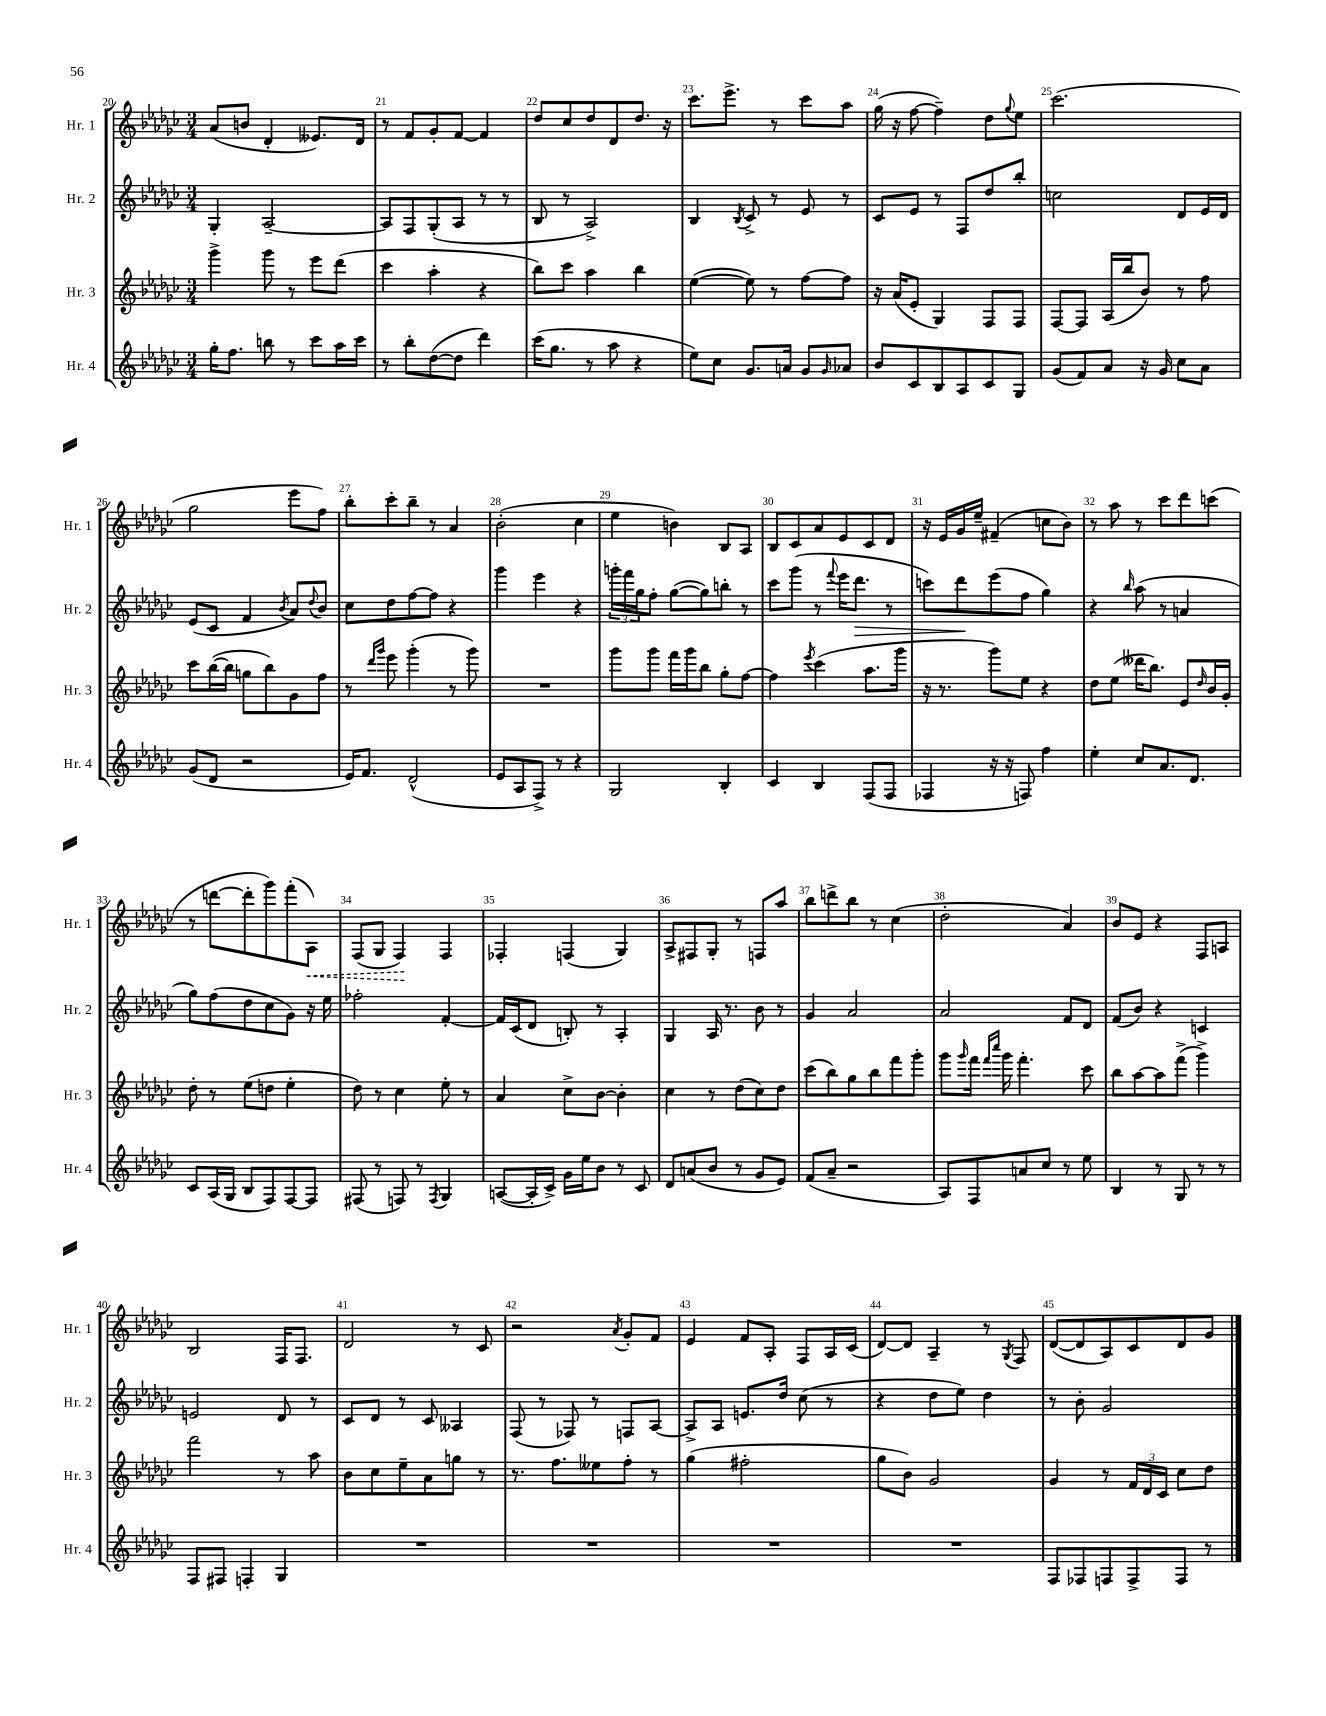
<<
\new StaffGroup <<
\new Staff = "s0" \with { instrumentName = "Hr. 1" shortInstrumentName = "Hr. 1" } {
    \clef treble \key ges \major \numericTimeSignature \time 3/4
    aes'8( b'8 des'4-. eeses'8.) des'16 |
    r8 f'8 ges'8-. f'8~ f'4 |
    des''8 ces''8 des''8 des'8 des''8. r16 |
    ces'''8. ees'''8.-> r8 ces'''8 aes''8 |
    ges''16( r16 f''8~ f''4--) des''8 \appoggiatura { ges''8 } ees''8 |
    ces'''2.( |
    ges''2 ees'''8 f''8) |
    bes''8-. ces'''8-. bes''8-- r8 aes'4 |
    bes'2-.( ces''4 |
    ees''4 b'4) bes8 aes8 |
    bes8 ces'8 aes'8 ees'8 ces'8 des'8 |
    r16 ees'16 ges'16 ees''16-- fis'4--( c''8 bes'8) |
    r8 aes''8 r8 ces'''8 des'''8 c'''8( |
    r8 d'''8~ d'''8-. ges'''8) f'''8-.( \once \override Hairpin.style = #'dashed-line aes8\<) |
    f8( ges8 f4\!) f4 |
    fes4-. f4( ges4) |
    aes8-> fis8 ges8-. r8 f8 aes''8 |
    bes''8 d'''8-> bes''8 r8 ces''4( |
    des''2-. aes'4) |
    bes'8 ees'8 r4 f8 a8 |
    bes2 f16 f8. |
    des'2 r8 ces'8 |
    r2 \acciaccatura { aes'8 } ges'8-. f'8 |
    ees'4 f'8 aes8-. f8 aes16 ces'16( |
    des'8~) des'8 aes4-- r8 \acciaccatura { ges8 } f8 |
    des'8~( des'8 aes8) ces'8 des'8 ges'8 \bar "|." |
}
\new Staff = "s1" \with { instrumentName = "Hr. 2" shortInstrumentName = "Hr. 2" } {
    \clef treble \key ges \major \numericTimeSignature \time 3/4
    ges4-. aes2~-- |
    aes8 f8 ges8-.( aes8 r8 r8 |
    bes8 r8 aes2->) |
    bes4 \acciaccatura { bes8 } ces'8-> r8 ees'8 r8 |
    ces'8 ees'8 r8 f8 des''8 bes''8-. |
    c''2 des'8 ees'16 des'16 |
    ees'8( ces'8 f'4 \acciaccatura { bes'8 } aes'8) \appoggiatura { des''8 } bes'8 |
    ces''8 des''8 f''8~ f''8 r4 |
    ges'''4 ees'''4 r4 |
    \tuplet 3/2 { g'''16-. f'''16 ges''16 } f''8-. ges''8~( ges''8) b''8-. r8 |
    ces'''8 ges'''8( r8 \appoggiatura { f'''8 } ees'''16 des'''8.\> r8 |
    c'''8) des'''8\! ees'''8( f''8 ges''4) |
    r4 \grace { bes''16 } aes''8( r8 a'4 |
    ges''8) f''8( des''8 ces''8 ges'8) r16 ees''16 |
    fes''2-. f'4~-. |
    f'16 ces'16( des'8 b8-.) r8 aes4-. |
    ges4 aes16 r8. bes'8 r8 |
    ges'4 aes'2 |
    aes'2 f'8 des'8 |
    f'8( bes'8) r4 c'4 |
    e'2 des'8 r8 |
    ces'8 des'8 r8 ces'8 aeses4 |
    f8( r8 fes8) r8 f8 aes8~ |
    aes8-> aes8 e'8. des''16 ces''8( r8 |
    r4 des''8 ees''8) des''4 |
    r8 bes'8-. ges'2 \bar "|." |
}
\new Staff = "s2" \with { instrumentName = "Hr. 3" shortInstrumentName = "Hr. 3" } {
    \clef treble \key ges \major \numericTimeSignature \time 3/4
    ges'''4-> ges'''8 r8 ees'''8 des'''8( |
    ces'''4 aes''4-. r4 |
    bes''8) ces'''8 aes''4 bes''4 |
    ees''4~( ees''8) r8 f''8~ f''8 |
    r16 aes'16( ees'8-. ges4) f8 f8 |
    f8~ f8 aes16( bes''16 bes'8) r8 f''8 |
    ces'''8 bes''16~( bes''16 g''8 bes''8) ges'8 f''8 |
    r8 \grace { des'''16 ges'''16 } ees'''8 ges'''4-.( r8 ges'''8) |
    R2. |
    ges'''8 ges'''8 f'''16 ges'''16 bes''8 ges''8-. f''8~ |
    f''4 \acciaccatura { ees'''8 } ces'''4( aes''8. ges'''16 |
    r16 r8. ges'''8) ees''8 r4 |
    des''8 ees''8( deses'''16 bes''8.) ees'8 \grace { des''16 } bes'16 ges'16-. |
    des''8-. r8 ees''8( d''8 ees''4-. |
    des''8) r8 ces''4 ees''8-. r8 |
    aes'4 ces''8-> bes'8~ bes'4-. |
    ces''4 r8 des''8( ces''8) des''8 |
    ces'''8( bes''8) ges''8 bes''8 f'''8 ges'''8-. |
    ges'''8 \grace { ges'''16 } f'''16 \grace { f'''16 ces''''16 } ges'''16 f'''4.-. ces'''8 |
    bes''8 aes''8~ aes''8 f'''8->( ges'''4->) |
    f'''2 r8 aes''8 |
    bes'8 ces''8 ees''8-- aes'8 g''8 r8 |
    r8. f''8. eeses''8 f''8-. r8 |
    ges''4( fis''2-. |
    ges''8 bes'8) ges'2 |
    ges'4 r8 \tuplet 3/2 { f'16 des'16 ces'16 } ces''8 des''8 \bar "|." |
}
\new Staff = "s3" \with { instrumentName = "Hr. 4" shortInstrumentName = "Hr. 4" } {
    \clef treble \key ges \major \numericTimeSignature \time 3/4
    ges''16-. f''8. b''8 r8 ces'''8 aes''16 ces'''16 |
    r8 bes''8-. des''8~( des''8 des'''4) |
    ces'''16( ges''8. r8 aes''8 r4 |
    ees''8) ces''8 ges'8. a'16 ges'8 \grace { ges'16 } aes'8 |
    bes'8 ces'8 bes8 aes8 ces'8 ges8 |
    ges'8( f'8) aes'8 r16 ges'16 ces''8 aes'8 |
    ges'8( des'8 r2 |
    ees'16) f'8. des'2-^( |
    ees'8 aes8 f8->) r8 r4 |
    ges2 bes4-. |
    ces'4 bes4 f8( f8 |
    fes4 r16 r16 f8) f''4 |
    ees''4-. ces''8 aes'8. des'8. |
    ces'8 aes16( ges16 bes8 f8) f8~ f8 |
    fis8( r8 f8) r8 \acciaccatura { f8 } ges4 |
    a8~( a16-. ces'16->) ges'16 ees''16 bes'8 r8 ces'8 |
    des'8 a'8( bes'8 r8 ges'8 ees'8) |
    f'8( aes'8-- r2 |
    aes8) f8 a'8 ces''8 r8 ees''8 |
    bes4 r8 ges8 r8 r8 |
    f8 fis8 f4-. ges4 |
    R2. |
    R2. |
    R2. |
    R2. |
    f8 fes8 f8 f8-> f8 r8 \bar "|." |
}
>>
>>
\layout { \context { \Score currentBarNumber = #20 \override BarNumber.break-visibility = ##(#f #t #t) barNumberVisibility = #all-bar-numbers-visible } }
